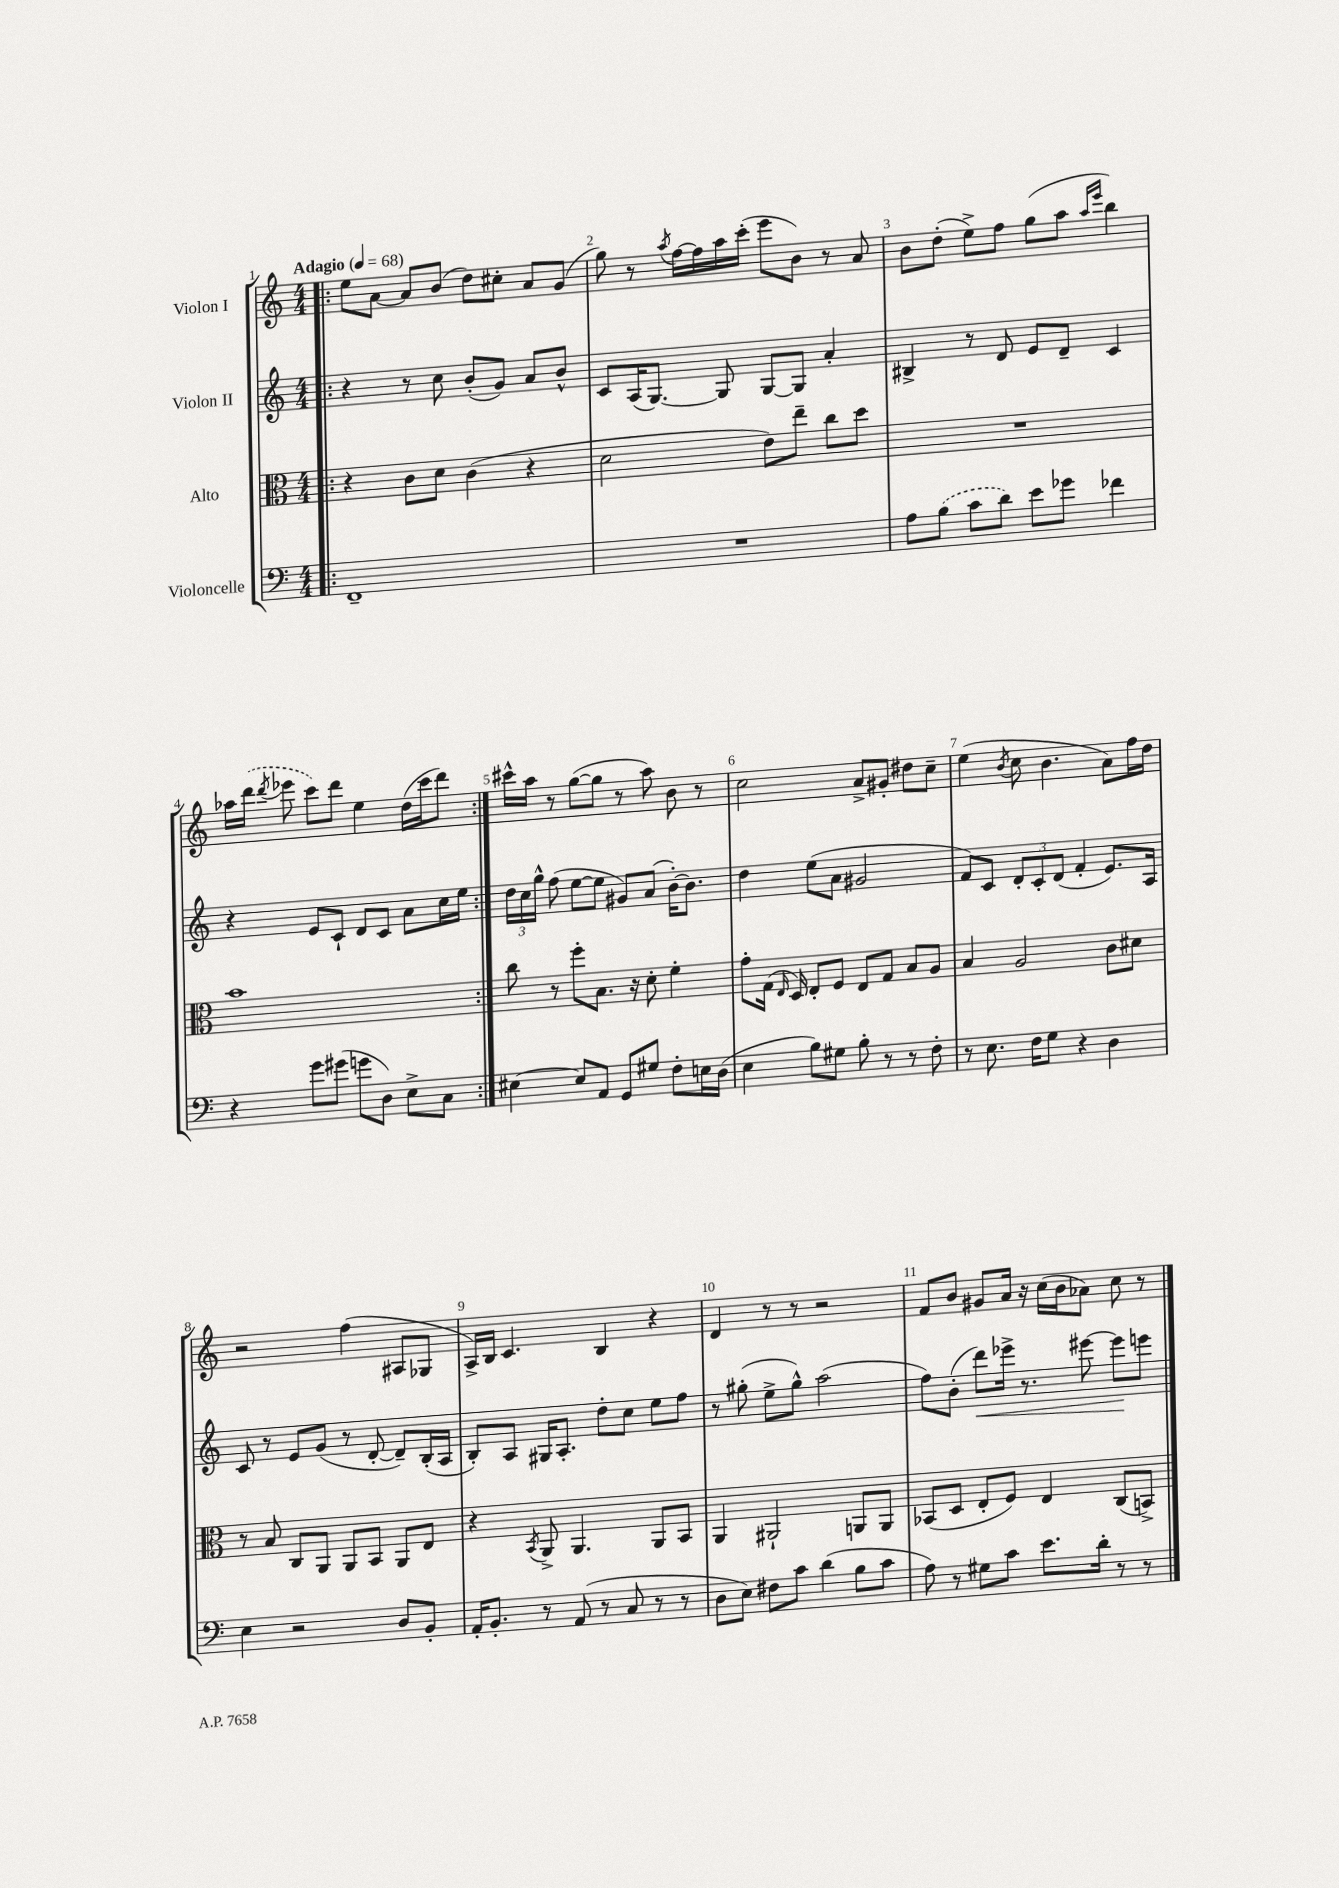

**kern	**kern	**kern	**kern
*staff4	*staff3	*staff2	*staff1
*clefF4	*clefC3	*clefG2	*clefG2
*k[]	*k[]	*k[]	*k[]
*M4/4	*M4/4	*M4/4	*M4/4
*MM68	*MM68	*MM68	*MM68
=!|:	=!|:	=!|:	=!|:
1FF~	4r	4r	8ee
.	.	.	[8a
.	8c	8r	8a]
.	8d	8cc	(8b
.	(4c	(8b'	8dd)
.	.	8g)	8cc#'
.	4r	8a	8a
.	.	8b^^	(8g
=	=	=	=
1r	2d	8c	8gg)
.	.	(16A	8r
.	.	[8.G)	.
.	.	.	8qaa
.	.	.	[16ff
.	.	.	16ff]
.	.	8G]	16aa
.	.	.	(16ccc'
.	8e)	[8G	8eee
.	8ee~	8G]	8b)
.	8cc	4a'	8r
.	8dd	.	8a
=	=	=	=
8A	1r	4B#^	8b
(8B	.	.	(8dd'
8c	.	8r	8ee^)
8d)	.	8d	8ff
8e	.	8e	(8gg
8g-	.	8d~	8aa
.	.	.	16qqaa
.	.	.	16qqeee
4f-	.	4c	4bb)
=	=	=	=
4r	1b	4r	16aa-
.	.	.	(16ddd
.	.	.	8qddd
.	.	.	8eee-
8g	.	8e	8ccc)
(8g#	.	8c`	8ddd
8g	.	8d	4ee
8D)	.	8c	.
8E^	.	8a	(16dd
.	.	.	16ccc
8C	.	16cc	8ddd)
.	.	16ee	.
=:|!	=:|!	=:|!	=:|!
[4E#	8cc	24dd	16ccc#^^
.	.	24cc	.
.	.	.	16aa
.	.	24gg^^	.
.	8r	(8ff	8r
8E#]	8ff'	[8ee	([8gg
8AA	8.B	8ee]	8gg]
8GG	.	8g#)	8r
.	16r	.	.
8G#	8d'	(8a	8aa)
8F'	4f'	[16b')	8b
.	.	8.b]	.
16E	.	.	8r
(16D	.	.	.
=	=	=	=
4E	8g'	4dd	2cc
.	(16G	.	.
.	16qqE	.	.
.	16D)	.	.
8B)	8E'	(8ee	.
8G#	8F	8a	.
8B'	8E	2g#	8a^
8r	8G	.	8g#'
8r	8B	.	8dd#
8F'	8A	.	8cc~
=	=	=	=
8r	4B	8f)	(4ee
8.E	.	8c	.
.	.	.	8qb
.	2A	12d'	8cc
16F	.	.	.
.	.	12c'	.
8G	.	.	4.b
.	.	(12d	.
4r	.	4f'	.
4D	8c	8.e)	8a)
.	8d#	.	16ff
.	.	16A	16dd
=	=	=	=
4E	8r	8c	2r
.	8B	8r	.
2r	8C	8e	.
.	8AA	(8g	.
.	8AA	8r	(4ff
.	8BB	[8d'	.
8D	8AA	8d~])	8A#
8BB'	8E	(16B'	8G-
.	.	16A	.
=	=	=	=
16AA'	4r	8B')	16A^)
8.BB'	.	.	16B
.	.	8A	4.c
.	8qBB	.	.
8r	8AA^	16G#	.
.	.	8.A'	.
(8AA	4.AA	.	.
8r	.	8dd'	4B
8C	.	8cc	.
8r	8AA	8ee	4r
8r	8BB	8ff	.
=	=	=	=
8D	4AA	8r	4d
8E)	.	(8gg#'	.
8F#	2AA#`	8ee^	8r
8c	.	8gg#^^)	8r
(4d	.	(2aa	2r
8B	8AA	.	.
8c	8AA	.	.
=	=	=	=
8A)	(8BB-	8ff)	8f
8r	8D	(8b'	8b
8G#	8E'	8ddd)	8g#
8c	8F)	16eee-^	16a
.	.	8.r	16r
8.e	4E	.	(16cc
.	.	.	16b
.	.	[8eee#	8a-)
16d'	.	.	.
8r	(8C	8eee#]	8cc
8r	8BB^)	8eee	8r
==	==	==	==
*-	*-	*-	*-
